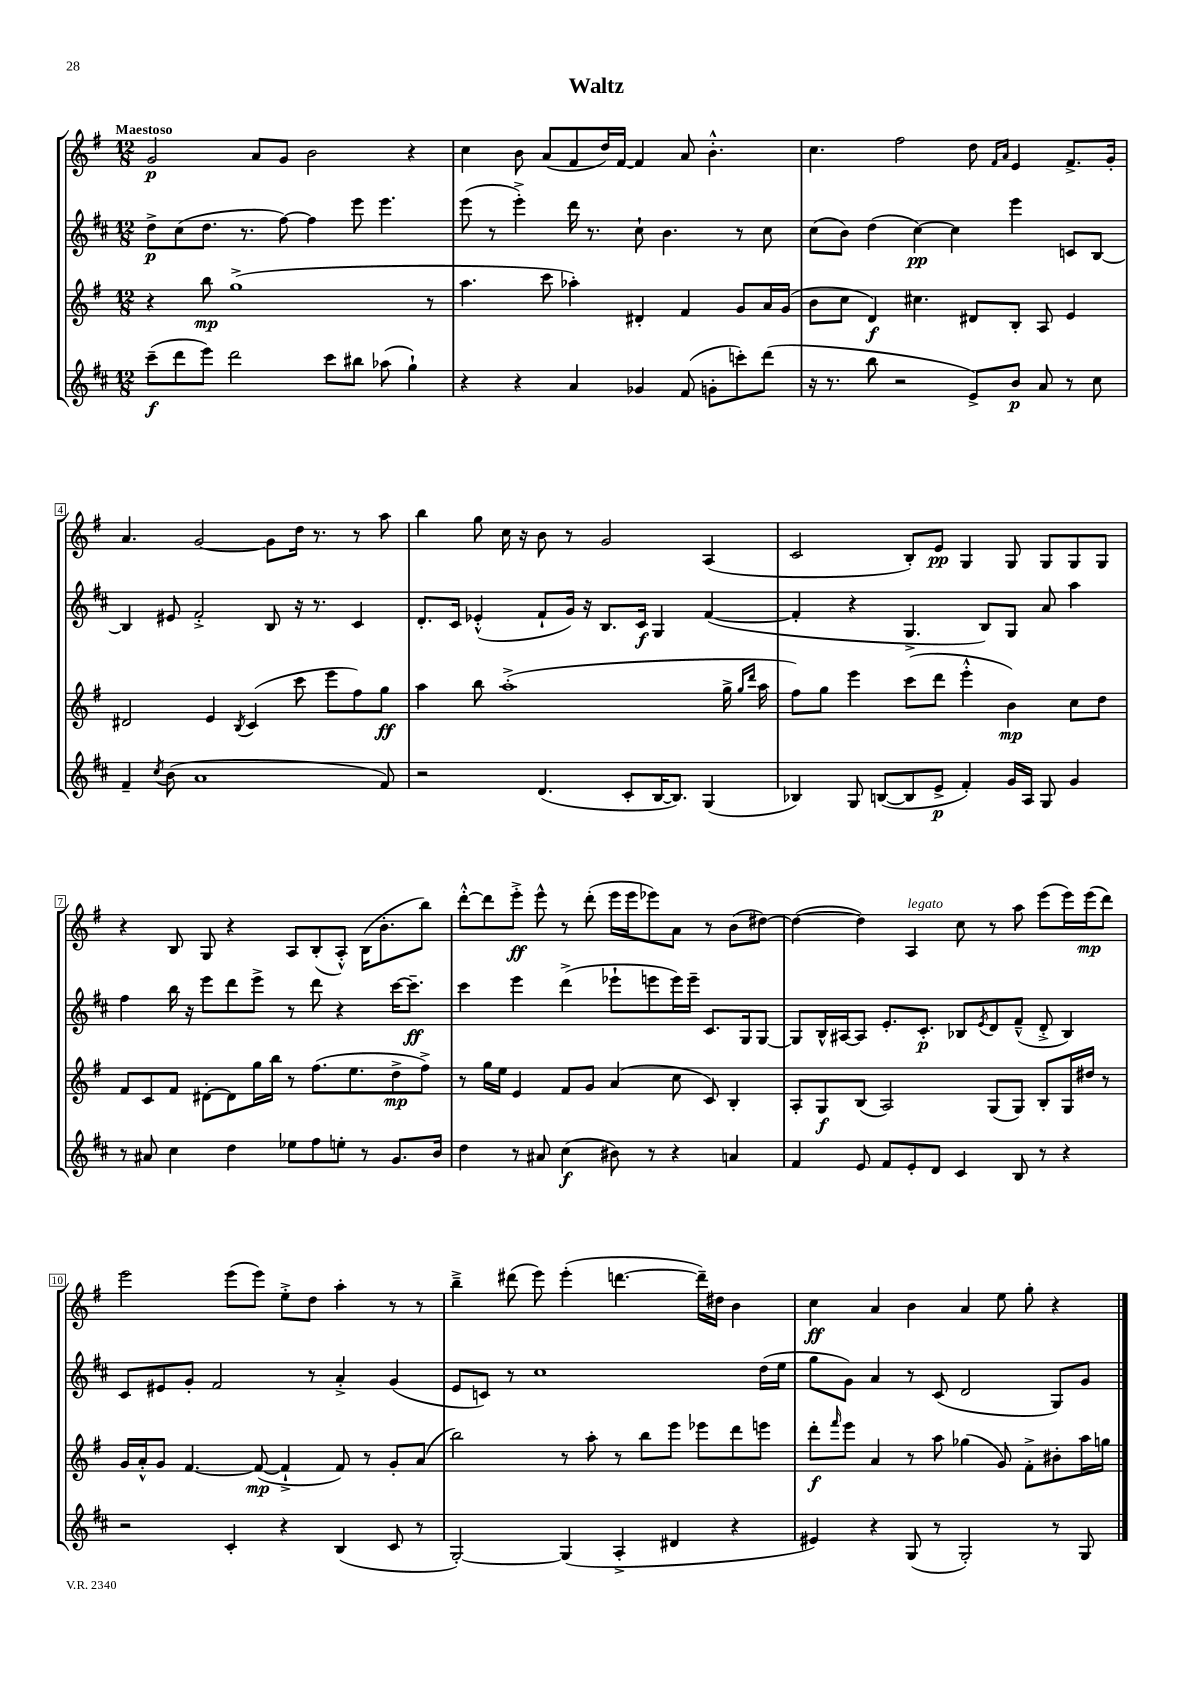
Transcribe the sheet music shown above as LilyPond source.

\header { title = "Waltz" }
<<
\new StaffGroup <<
\new Staff = "s0" {
    \clef treble \key g \major \numericTimeSignature \time 12/8 \tempo "Maestoso"
    g'2\p a'8 g'8 b'2 r4 |
    c''4 b'8 a'8( fis'8 d''16) fis'16~ fis'4 a'8 b'4.-.-^ |
    c''4. fis''2 d''8 \grace { fis'16 a'16 } e'4 fis'8.-> g'16-. |
    a'4. g'2~ g'8 d''16 r8. r8 a''8 |
    b''4 g''8 c''16 r16 b'8 r8 g'2 a4( |
    c'2 b8-.) e'8\pp g4 g8 g8 g8 g8 |
    r4 b8 g8 r4 a8 b8-.( a8-.-^) b16( b'8.-. b''8) |
    d'''8~-.-^ d'''8 e'''8-.->\ff e'''8-^ r8 d'''8-.( e'''16 e'''16 ees'''8) a'8 r8 b'8( dis''8~) |
    dis''4~( dis''4) a4^\markup { \italic "legato" } c''8 r8 a''8 e'''8( e'''16) e'''16\mp( d'''8) |
    e'''2 e'''8( e'''8) e''8-.-> d''8 a''4-. r8 r8 |
    b''4---> dis'''8( e'''8) e'''4-.( d'''4.~ d'''16--) dis''16 b'4 |
    c''4\ff a'4 b'4 a'4 e''8 g''8-. r4 \bar "|." |
}
\new Staff = "s1" {
    \clef treble \key d \major \numericTimeSignature \time 12/8
    d''8->\p cis''8( d''8. r8. fis''8~) fis''4 e'''8 e'''4. |
    e'''8( r8 e'''4-.->) d'''16 r8. cis''8-! b'4. r8 cis''8 |
    cis''8( b'8) d''4( cis''4~\pp) cis''4 e'''4 c'8 b8~ |
    b4 eis'8 fis'2-.-> b8 r16 r8. cis'4 |
    d'8.-. cis'16 ees'4-.-^( fis'8-! g'16) r16 b8. cis'16\f g4 fis'4~( |
    fis'4-. r4 g4.-> b8) g8 a'8 a''4 |
    fis''4 b''16 r16 e'''8 d'''8 e'''8-> r8 d'''8 r4 cis'''16~ cis'''8.--\ff |
    cis'''4 e'''4 d'''4->( ees'''8-! e'''8 e'''16) e'''16-- cis'8. g16 g8~ |
    g8 b16-^ ais16~ ais8 e'8.-. cis'8.-.\p bes8 \acciaccatura { e'8 } d'8 fis'8---^( d'8-.-> bes4) |
    cis'8 eis'8 g'8-. fis'2 r8 a'4-.-> g'4( |
    e'8 c'8) r8 cis''1 d''16( e''16 |
    g''8 g'8) a'4 r8 cis'8( d'2 g8) g'8 \bar "|." |
}
\new Staff = "s2" {
    \clef treble \key g \major \numericTimeSignature \time 12/8
    r4 b''8\mp g''1->( r8 |
    a''4. c'''8 aes''4-.) dis'4-. fis'4 g'8 a'16 g'16( |
    b'8 c''8 d'4\f) cis''4. dis'8 b8-. a8 e'4 |
    dis'2 e'4 \acciaccatura { b8 } c'4( c'''8 e'''8 fis''8) g''8\ff |
    a''4 b''8 a''1-.->( g''16-> \grace { g''16 d'''16 } a''16 |
    fis''8) g''8 e'''4 c'''8( d'''8 e'''4-.-^ b'4\mp) c''8 d''8 |
    fis'8 c'8 fis'8 dis'8~-. dis'8 g''16 b''16 r8 fis''8.( e''8. d''8->\mp fis''8->) |
    r8 g''16 e''16 e'4 fis'8 g'8 a'4( c''8 c'8) b4-. |
    a8-. g8\f b8( a2) g8( g8) b8-. g16 dis''16 r8 |
    g'16 a'16-.-^ g'8 fis'4.~ fis'8~\mp( fis'4-!-> fis'8) r8 g'8-. a'8( |
    b''2) r8 a''8-. r8 b''8 e'''8 ees'''8 d'''8 e'''8 |
    d'''8-.\f \grace { fis'''16 } e'''8 a'4 r8 a''8 ges''4( g'8) fis'8-.-> bis'8-. a''16 g''16 \bar "|." |
}
\new Staff = "s3" {
    \clef treble \key d \major \numericTimeSignature \time 12/8
    cis'''8--\f( d'''8 e'''8) d'''2 cis'''8 bis''8 aes''8( g''4-!) |
    r4 r4 a'4 ges'4 fis'8( g'8-. c'''8-.) d'''8( |
    r16 r8. b''8 r2 e'8->) b'8\p a'8 r8 cis''8 |
    fis'4-- \acciaccatura { cis''8 } b'8( a'1 fis'8) |
    r2 d'4.( cis'8-. b16~ b8.) g4( |
    bes4) g8 b8~( b8 e'8->\p fis'4-.) g'16 a16 g8 g'4 |
    r8 ais'8 cis''4 d''4 ees''8 fis''8 e''8-. r8 g'8. b'16 |
    d''4 r8 ais'8 cis''4\f( bis'8) r8 r4 a'4 |
    fis'4 e'8 fis'8 e'8-. d'8 cis'4 b8 r8 r4 |
    r2 cis'4-. r4 b4( cis'8 r8 |
    g2~-.) g4( a4-.-> dis'4 r4 |
    eis'4) r4 g8( r8 g2-.) r8 g8 \bar "|." |
}
>>
>>
\layout { \context { \Score \override BarNumber.stencil = #(make-stencil-boxer 0.1 0.3 ly:text-interface::print) } }
